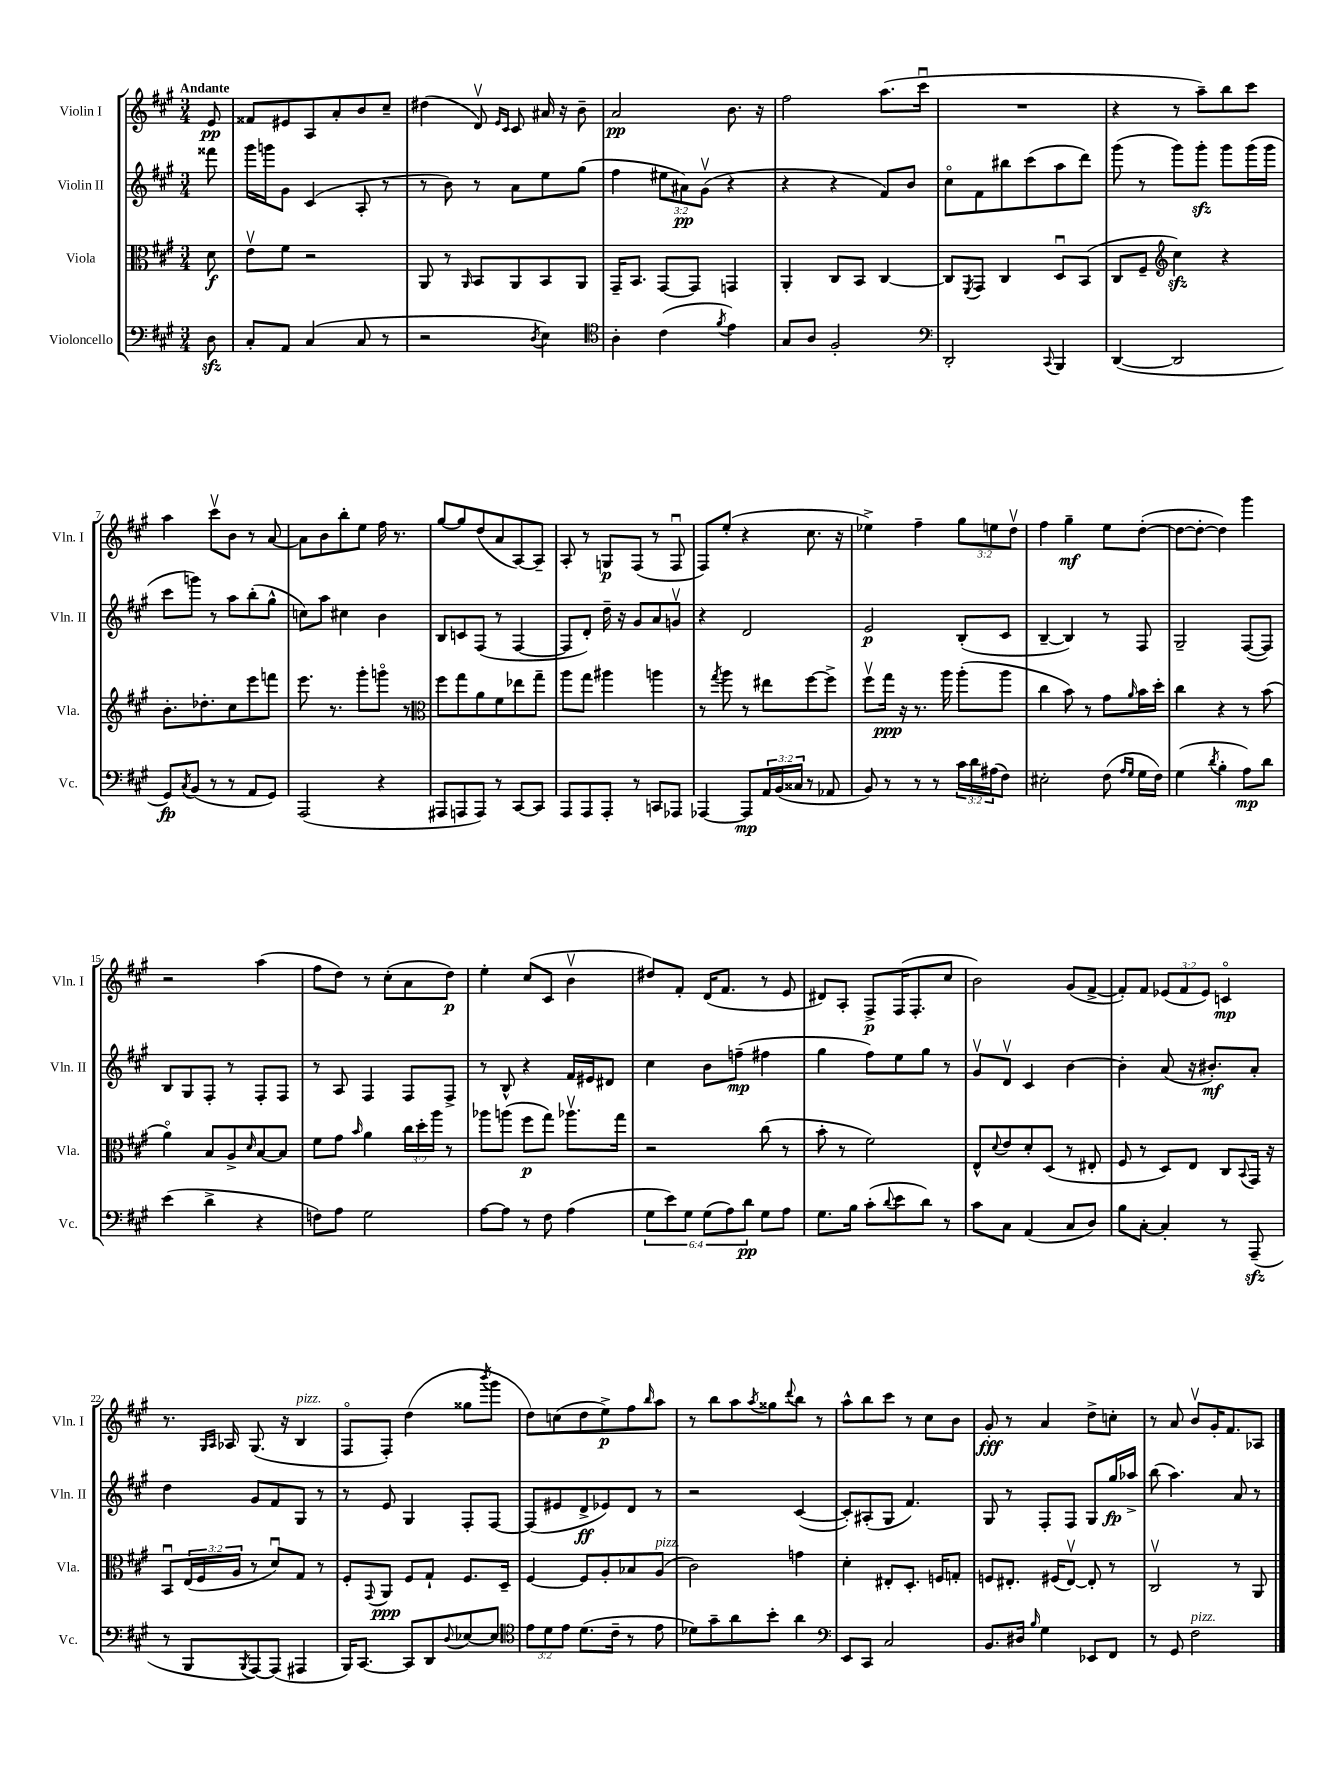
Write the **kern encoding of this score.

**kern	**kern	**kern	**kern
*staff4	*staff3	*staff2	*staff1
*clefF4	*clefC3	*clefG2	*clefG2
*k[f#c#g#]	*k[f#c#g#]	*k[f#c#g#]	*k[f#c#g#]
*M3/4	*M3/4	*M3/4	*M3/4
8D	8d	8fff##	8e
=	=	=	=
8C#'	8ev	16ggg#	8f##
.	.	16ggg	.
8AA	8f#	8g#	8e#
(4C#	2r	(4c#	8A
.	.	.	8a'
8C#	.	8A'	8b
8r	.	8r	8cc#~
=	=	=	=
2r	8AA	8r	(4dd#
.	8r	8b)	.
.	16qqAA	.	.
.	8BB	8r	8dv)
.	.	.	16qqe
.	.	.	16qqc#
.	8AA	8a	8c#
8qD	.	.	.
4E)	8BB	8ee	16a#
.	.	.	16r
.	8AA	(8gg#	8b~
=	=	=	=
*clefC4	*	*	*
4A'	16GG#~	4ff#	2a
.	8.BB	.	.
(4c#	[8GG#	12ee#	.
.	.	12a#)	.
.	8GG#]	.	.
.	.	(12g#v	.
8qf#	.	.	.
4e)	4GG	4r	8.b
.	.	.	16r
=	=	=	=
8G#	4AA'	4r	2ff#
8A	.	.	.
2F#'	8C#	4r	.
.	8BB	.	.
.	[4C#	8f#)	(8.aa
.	.	8b	.
.	.	.	16ccc#u
=	=	=	=
*clefF4	*	*	*
2DD'	8C#]	8cc#o	2.r
.	8qFF#	.	.
.	8GG#	8f#	.
.	4C#	8bb#	.
.	.	(8ccc#	.
8qqCC#	.	.	.
4BBB	8Du	8aa	.
.	(8BB	8ddd)	.
=	=	=	=
([4DD	8C#	(8ggg#	4r
.	8F#~	8r	.
*	*clefG2	*	*
2DD]	4cc#)	8ggg#)	8r
.	.	8ggg#'	8aa~)
.	4r	8ggg#	8bb
.	.	(16ggg#	8ccc#
.	.	16ggg#	.
=	=	=	=
8GG#)	8.b'	8ccc#	4aa
8qC#	.	.	.
(8BB	.	8ggg)	.
.	8.dd-'	.	.
8r	.	8r	8ccc#v
8r	8cc#	8aa	8b
8AA	8eee	(8bb'	8r
8GG#)	8fff	8gg#^^	[8a
=	=	=	=
(2AAA	8.eee	8cc)	8a]
.	.	8aa	8b
.	8.r	.	.
.	.	4cc#	8bb'
.	8ggg#'	.	8ee
4r	8gggo	4b	16ff#
.	.	.	8.r
.	8r	.	.
=	=	=	=
*	*clefC3	*	*
8AAA#	8ff#	8B	[8gg#
8AAA	8gg#	8c	8gg#]
8AAA)	8a	(8F#	(8dd
8r	8f#	8r	8a
[8CC#	8ee-	[4F#	[8A)
8CC#]	8gg#~	.	8A~]
=	=	=	=
8AAA	8aa	8F#]	8A'
8AAA	8gg#	8d')	8r
8AAA'	4aa#	16dd~	8G
.	.	16r	.
8r	.	8g#	(8F#
8CC	4aa	8a	8r
8AAA-	.	8gv	8F#u
=	=	=	=
[4AAA-	8r	4r	8F#)
.	8qgg#	.	.
.	8aa	.	(8ee'
8AAA-]	8r	2d	4r
24AA	8ee#	.	.
(24BB	.	.	.
24C##	.	.	.
8r	[8ff#	.	8.cc#
8AA-	8ff#^]	.	.
.	.	.	16r
=	=	=	=
8BB)	8ff#v	2e	4ee-^)
8r	16gg#	.	.
.	16r	.	.
8r	8.r	.	4ff#~
8r	.	.	.
.	16aa	.	.
24c#	(8aa'	(8B'	12gg#
24d	.	.	.
(24A#	.	.	12ee
8F#)	8aa	8c#	.
.	.	.	12ddv
=	=	=	=
2E#'	4cc#	[4B~	4ff#
.	8b)	4B])	4gg#~
.	8r	.	.
(8F#	8g#	8r	8ee
16qqA	.	.	.
16qqG#	16qqa	.	.
16G#	16b	8F#	([8dd'
16F#)	16dd'	.	.
=	=	=	=
(4G#	4cc#	2G#~	8dd_
.	.	.	8dd'_
8qd	.	.	.
4B'	4r	.	4dd])
8A)	8r	([8F#	4ggg#
8d	(8b	8F#])	.
=	=	=	=
(4e	4ao)	8B	2r
.	.	8G#	.
4d^	8B	8F#'	.
.	8A^	8r	.
.	16qqd	.	.
4r	[8B	8F#'	(4aa
.	8B]	8F#	.
=	=	=	=
8F)	8f#	8r	8ff#
8A	8g#	8A	8dd)
.	16qqb	.	.
2G#	4a	4F#	8r
.	.	.	(8cc#'
.	24cc#	8F#	8a
.	24dd'	.	.
.	24aa	.	.
.	8r	8F#^	8dd)
=	=	=	=
[8A	8aa-	8r	4ee'
8A]	(8aa	8B^^	.
8r	8ff#	4r	(8cc#
8F#	8gg#)	.	8c#
(4A	8.aa-v	16f#	4bv
.	.	16e#	.
.	.	8d#	.
.	16gg#	.	.
=	=	=	=
12G#	2r	4cc#	8dd#)
12e)	.	.	.
.	.	.	8f#'
12G#	.	.	.
(12G#	.	8b	(16d
.	.	.	8.f#
12A)	.	.	.
.	.	(8ff~	.
12d	.	.	.
8G#	(8cc#	4ff#	8r
8A	8r	.	8e
=	=	=	=
8.G#	8b'	4gg#	8d#)
.	8r	.	8A'
16B	.	.	.
(8c#'	2f#)	8ff#)	8F#^
8qqd	.	.	.
8e	.	8ee	(16F#
.	.	.	8.F#'
8d)	.	8gg#	.
8r	.	8r	8cc#
=	=	=	=
8c#	8E^^	8g#v	2b)
.	8qqd	.	.
8C#	8e	8dv	.
(4AA	8d'	4c#	.
.	(8D	.	.
8C#	8r	[4b	(8g#
8D)	8E#'	.	[8f#^
=	=	=	=
8B	8F#	4b']	8f#'])
[8C#'	8r	.	8f#
4C#']	8D)	(8a	(12e-
.	.	.	12f#
.	8E	16r	.
.	.	.	12e-)
.	.	8.b#')	.
8r	8C#	.	4co
.	8qqBB	.	.
(8AAA~	16GG#	8a'	.
.	16r	.	.
=	=	=	=
8r	8BBu	4dd	8.r
8BBB	(24E	.	.
.	24F#	.	.
.	.	.	16qqG#
.	.	.	16qqA
.	.	.	16A-
.	24A	.	.
8qBBB	.	.	.
[8AAA)	8r	8g#	(8.G#
(8AAA]	8du)	8f#	.
.	.	.	16r
4AAA#	8G#	8G#	4B
.	8r	8r	.
=	=	=	=
16BBB)	8F#'	8r	8F#o
[8.CC#	.	.	.
.	8qqGG#	.	.
.	8AA	8e	8F#')
8CC#]	8F#	4G#	(4dd
8DD	8G#`	.	.
8qqD	.	.	.
[8E-	8.F#	8F#'	8gg##
.	.	.	8qbbb
8E-]	.	[8F#	8ggg#
.	16D~	.	.
=	=	=	=
*clefC4	*	*	*
12e	[4F#	(8F#]	8dd)
12d	.	.	.
.	.	8e#	(8cc
12e	.	.	.
(8.d	8F#]	8d^	8dd
.	8A'	8e-)	8ee^)
16c#~	.	.	.
8r	8B-	8d	8ff#
.	.	.	16qqbb
8e	(8A	8r	8aa
=	=	=	=
8d-)	2c#)	2r	8r
8g#~	.	.	8bb
8a	.	.	8aa
.	.	.	8qaa
8b'	.	.	8gg##
.	.	.	8qqddd
4a	4g	([4c#	8bb
.	.	.	8r
=	=	=	=
*clefF4	*	*	*
8EE	4d'	8c#'])	8aa^^
8CC#	.	(8A#'	8bb
2C#	8E#'	8G#	8ccc#
.	8.D'	4.f#)	8r
.	.	.	8cc#
.	16F	.	.
.	8G'	.	8b
=	=	=	=
8.BB	8F	8G#	8g#'
.	8.E#'	8r	8r
16D#	.	.	.
16qqB	.	.	.
4G#	.	8F#'	4a
.	(16F#	.	.
.	[8E#v)	8F#	.
8EE-	8E#']	8G#	8dd^
8FF#	8r	16gg#	8cc'
.	.	16aa-^	.
=	=	=	=
8r	2C#v	(8bb	8r
8GG#	.	4.aa)	8a
2F#	.	.	8bv
.	.	.	16g#'
.	.	.	8.f#
.	8r	8a	.
.	8AA	8r	8A-
==	==	==	==
*-	*-	*-	*-
